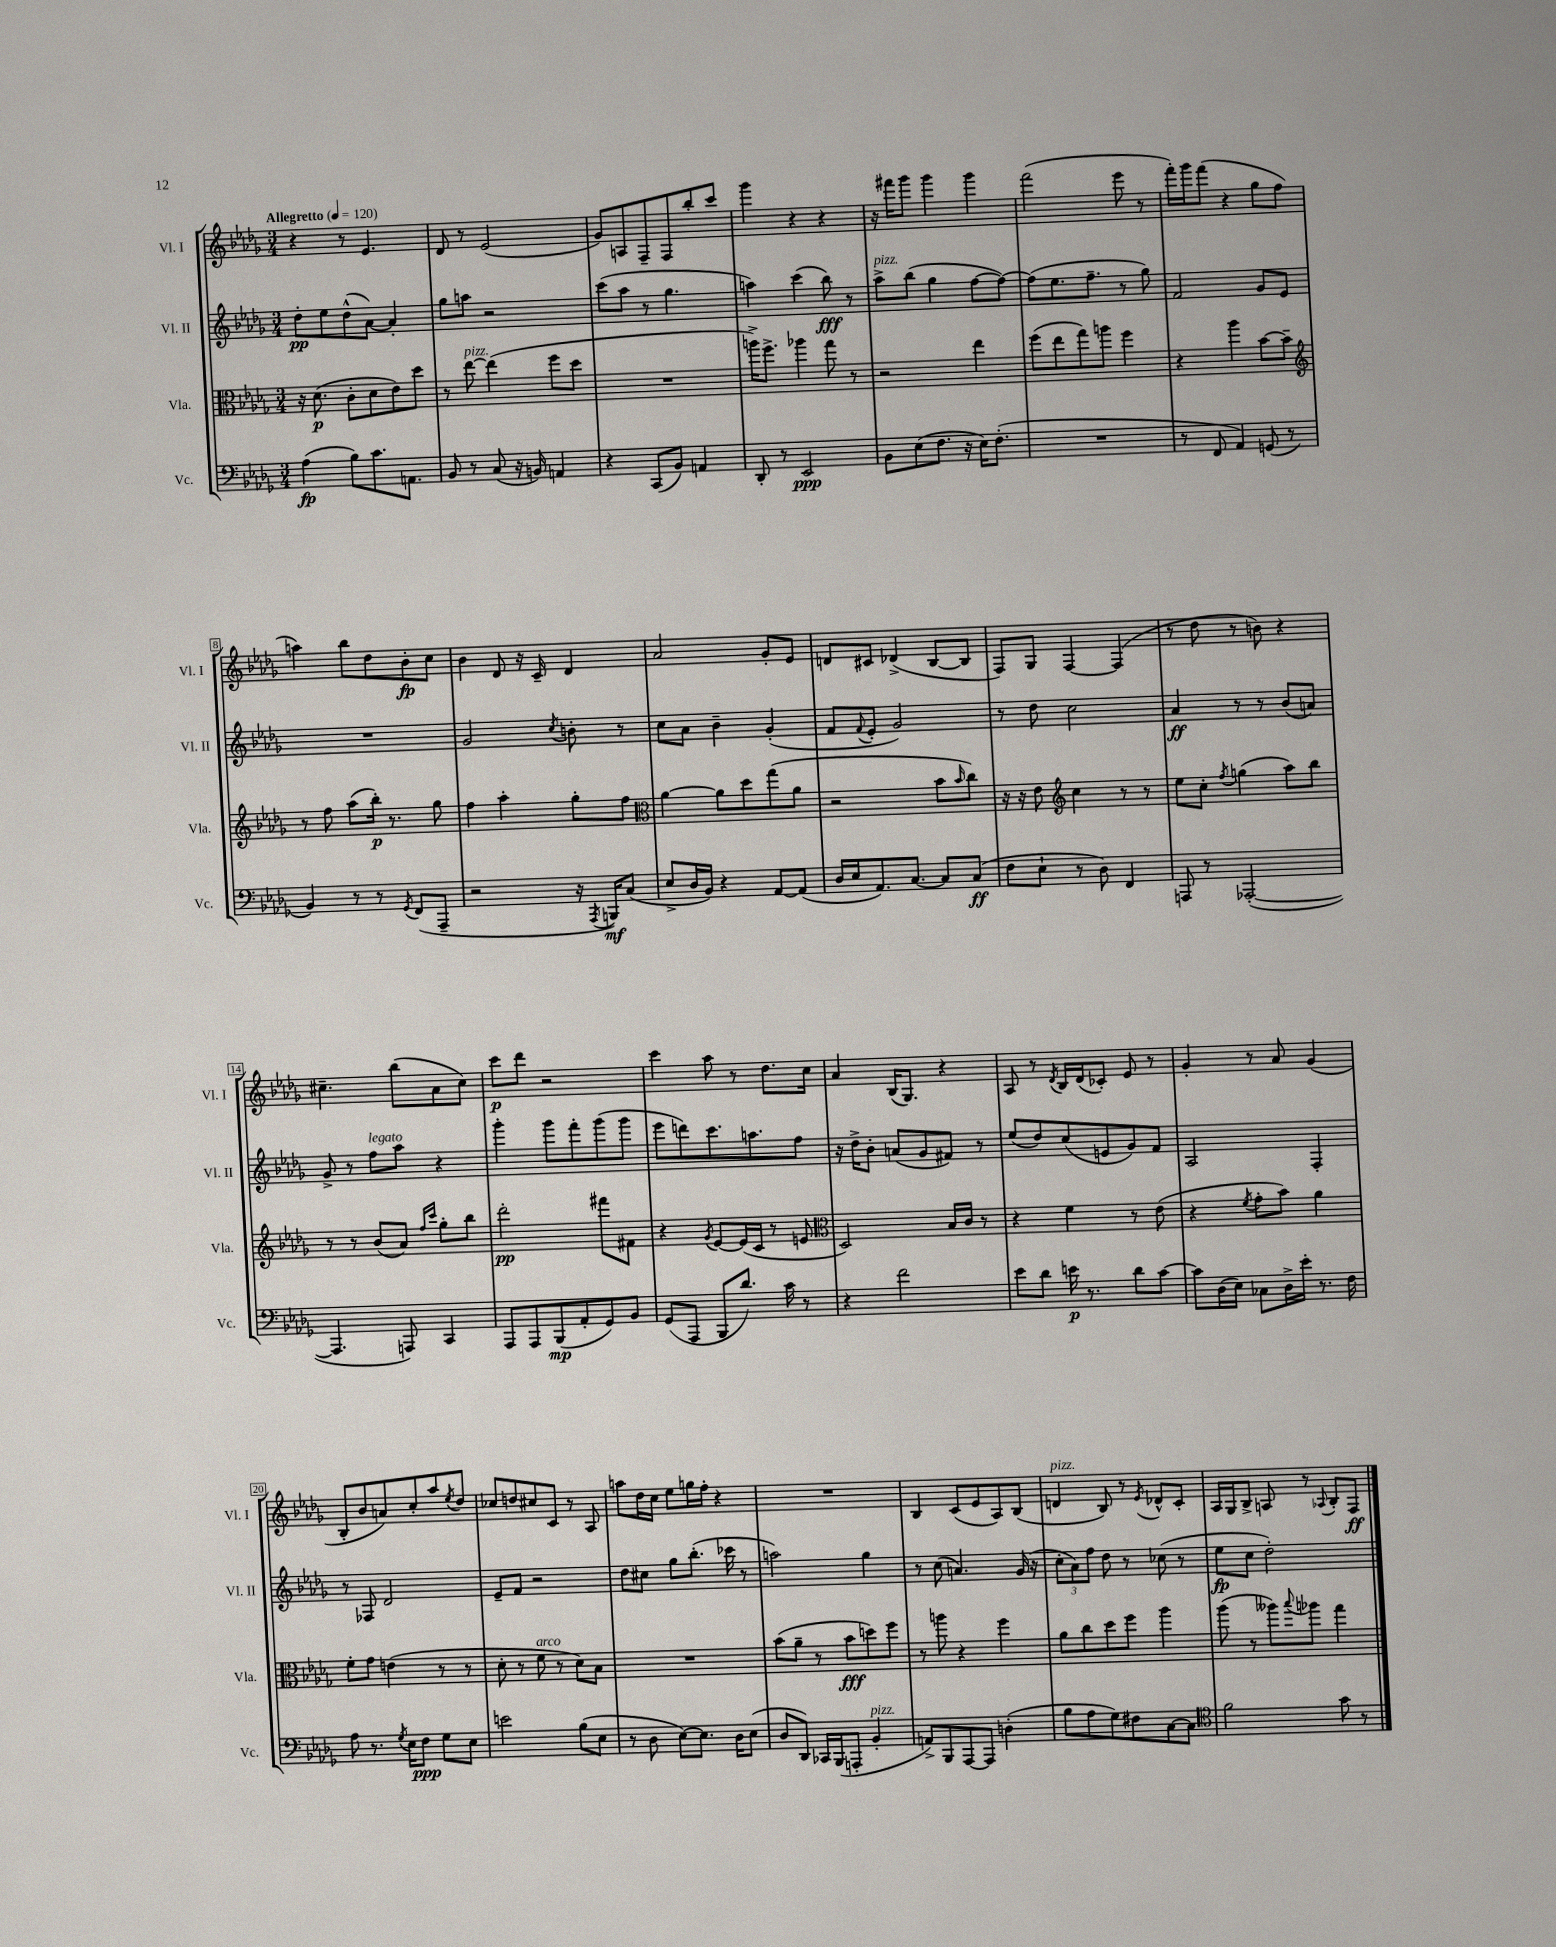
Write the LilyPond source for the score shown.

<<
\new StaffGroup <<
\new Staff = "s0" \with { instrumentName = "Vl. I" shortInstrumentName = "Vl. I" } {
    \clef treble \key des \major \numericTimeSignature \time 3/4 \tempo "Allegretto" 4 = 120
    r4 r8 ees'4. |
    des'8 r8 ees'2( |
    ges'8) a8 f8-- f8 bes''8-. c'''8 |
    ges'''4 r4 r4 |
    r16 fis'''16 ges'''8 ges'''4 ges'''4 |
    f'''2( ees'''8 r8 |
    f'''16-.) ges'''16 f'''8( r4 ges''8 f''8 |
    a''4) bes''8 des''8 bes'8-.\fp c''8 |
    bes'4 des'8 r16 c'16-- des'4 |
    aes'2 ges'8-. ees'8 |
    d'8 cis'8 des'4->( bes8~ bes8 |
    f8) ges8 f4~ f4( |
    r8 des''8 r8 b'8) r4 |
    cis''4.-- bes''8( aes'8 cis''8) |
    c'''8\p des'''8 r2 |
    c'''4 aes''8 r8 des''8. c''16 |
    aes'4 bes16( ges8.) r4 |
    aes8 r8 \acciaccatura { des'8 } bes16 des'16( ces'8-.) ees'8 r8 |
    ges'4-. r8 aes'8 ges'4( |
    bes8-. bes'8 a'8) c''8-. aes''8 \acciaccatura { ees''8 } des''8 |
    ces''8 d''8 cis''8 c'8 r8 aes8 |
    a''8 des''16 c''16 ees''8 g''16 f''16-. r4 |
    R2. |
    bes4 c'8( ees'8 aes8) bes8( |
    d'4^\markup { \italic "pizz." } bes8) r8 \acciaccatura { ees'8 } des'8-^ c'8-. |
    aes16 ges16 bes8-> a8 r8 \appoggiatura { aes8 } bes8-. f8\ff \bar "|." |
}
\new Staff = "s1" \with { instrumentName = "Vl. II" shortInstrumentName = "Vl. II" } {
    \clef treble \key des \major \numericTimeSignature \time 3/4
    des''8-.\pp ees''8 des''8-^( aes'8~) aes'4-. |
    ges''8 a''8 r2 |
    c'''8( aes''8 r8 ges''4. |
    a''4) c'''4( bes''8\fff) r8 |
    aes''8->^\markup { \italic "pizz." } bes''8( ges''4 f''8~ f''8~) |
    f''8( ees''8. f''8.-- r8 ges''8) |
    f'2 ges'8 ees'8 |
    R2. |
    ges'2 \acciaccatura { c''8 } b'8-. r8 |
    c''8 aes'8 bes'4-- ges'4-.( |
    f'8 \appoggiatura { f'8 } ees'8-. ges'2) |
    r8 des''8 c''2 |
    aes'4\ff r8 r8 bes'8( a'8) |
    ges'8-> r8 f''8^\markup { \italic "legato" } aes''8 r4 |
    ges'''4-. ges'''8 f'''8-. ges'''8( ges'''8 |
    ees'''8 d'''8) c'''8. a''8. f''8 |
    r16 des''16-> bes'8-. a'8( ges'8 fis'8) r8 |
    ees''8( des''8) c''8( e'8 ges'8) f'8 |
    aes2 f4-. |
    r8 fes8 des'2 |
    ees'8-- f'8 r2 |
    des''8 cis''8 ges''8 bes''8.-.( ces'''16 r8 |
    a''2) ges''4 |
    r8 c''8( a'4.) ges'16( r16 |
    \tuplet 3/2 { c''8-. aes'8) f''8 } des''8 r8 ces''8( r8 |
    ees''8\fp c''8 des''2-.) \bar "|." |
}
\new Staff = "s2" \with { instrumentName = "Vla." shortInstrumentName = "Vla." } {
    \clef alto \key des \major \numericTimeSignature \time 3/4
    r16 des'8.\p( c'8-. des'8 ees'8) des''8 |
    r8 ees''8~^\markup { \italic "pizz." } ees''4( f''8 des''8 |
    R2. |
    a''16->) f''8.-> aes''4 ges''8 r8 |
    r2 ees''4 |
    f''8( ees''8 ges''8) a''8 f''4 |
    r4 aes''4 bes'8~ bes'8-- |
    \clef treble r8 f''8 aes''8( bes''16-.\p) r8. ges''8 |
    f''4 aes''4-. ges''8-. f''8 |
    \clef alto aes'4~ aes'8 des''8 ges''8( aes'8 |
    r2 bes'8 \grace { bes'16 } c''8) |
    r16 r16 ees'8 \clef treble c''4 r8 r8 |
    ees''8 c''8-. \acciaccatura { f''8 } g''4( aes''8) bes''8 |
    r8 r8 bes'8( aes'8) \grace { f''16 c'''16 } ges''8-. bes''8 |
    des'''2-.\pp fis'''8 fis'8 |
    r4 \acciaccatura { ges'8 } ees'8~ ees'16( c'16 r8 e'8 |
    \clef alto des2) bes16 c'16 r8 |
    r4 f'4 r8 ees'8( |
    r4 \acciaccatura { f'8 } ges'8-. bes'8) aes'4 |
    f'8-. ges'8 e'4( r8 r8 |
    des'8-. r8 f'8^\markup { \italic "arco" } r8 des'8) bes8 |
    R2. |
    bes'8( aes'8-- r8 bes'8\fff d''8) f''8 |
    r8 a''8 r4 f''4 |
    aes'8 c''8 des''8 f''8 aes''4 |
    aes''8( r8 aeses''8) \appoggiatura { bes''8 } aes''8 ges''4 \bar "|." |
}
\new Staff = "s3" \with { instrumentName = "Vc." shortInstrumentName = "Vc." } {
    \clef bass \key des \major \numericTimeSignature \time 3/4
    aes4\fp( bes8) c'8. a,8. |
    bes,8 r8 c8( r16 b,16) a,4 |
    r4 c,8( bes,8) a,4 |
    des,8-. r8 ees,2\ppp |
    bes,8 ees8( f8. r16 ees16) f8.-.( |
    R2. |
    r8 f,8 aes,4) g,8( r8 |
    bes,4) r8 r8 \acciaccatura { ges,8 } f,8( aes,,8-- |
    r2 r16 \acciaccatura { aes,,8 } b,,16\mf) c8( |
    ees8-> des16 bes,16) r4 aes,8~ aes,8( |
    des16 ees16 aes,8.) c8.~ c8 c8\ff( |
    f8 ees8-! r8 des8) f,4 |
    a,,8 r8 aes,,2~-.( |
    aes,,4. a,,8) c,4 |
    aes,,8 aes,,8 bes,,8\mp( aes,8-. ges,8) bes,8 |
    ges,8( aes,,8 bes,,8 des'8.) c'16 r8 |
    r4 f'2 |
    ees'8 des'8 e'16\p r8. des'8 c'8~ |
    c'8 des16( ees16) ces8 des16-> ees'16-. r8. f16 |
    aes8 r8. \acciaccatura { ges8 } ees16 f8\ppp ges8 ees8 |
    e'2 bes8( ees8 |
    r8 des8 ees8~) ees8. des16 ees8( |
    des8 des,8) ces,16 bes,,16( a,,8-. bes,4-.^\markup { \italic "pizz." } |
    a,8->) bes,,8 aes,,8~ aes,,8 d4-.( |
    bes8 aes8 ges8) fis8 c8~ c8 |
    \clef tenor f'2 ges'8 r8 \bar "|." |
}
>>
>>
\layout { \context { \Score \override BarNumber.stencil = #(make-stencil-boxer 0.1 0.3 ly:text-interface::print) } }
